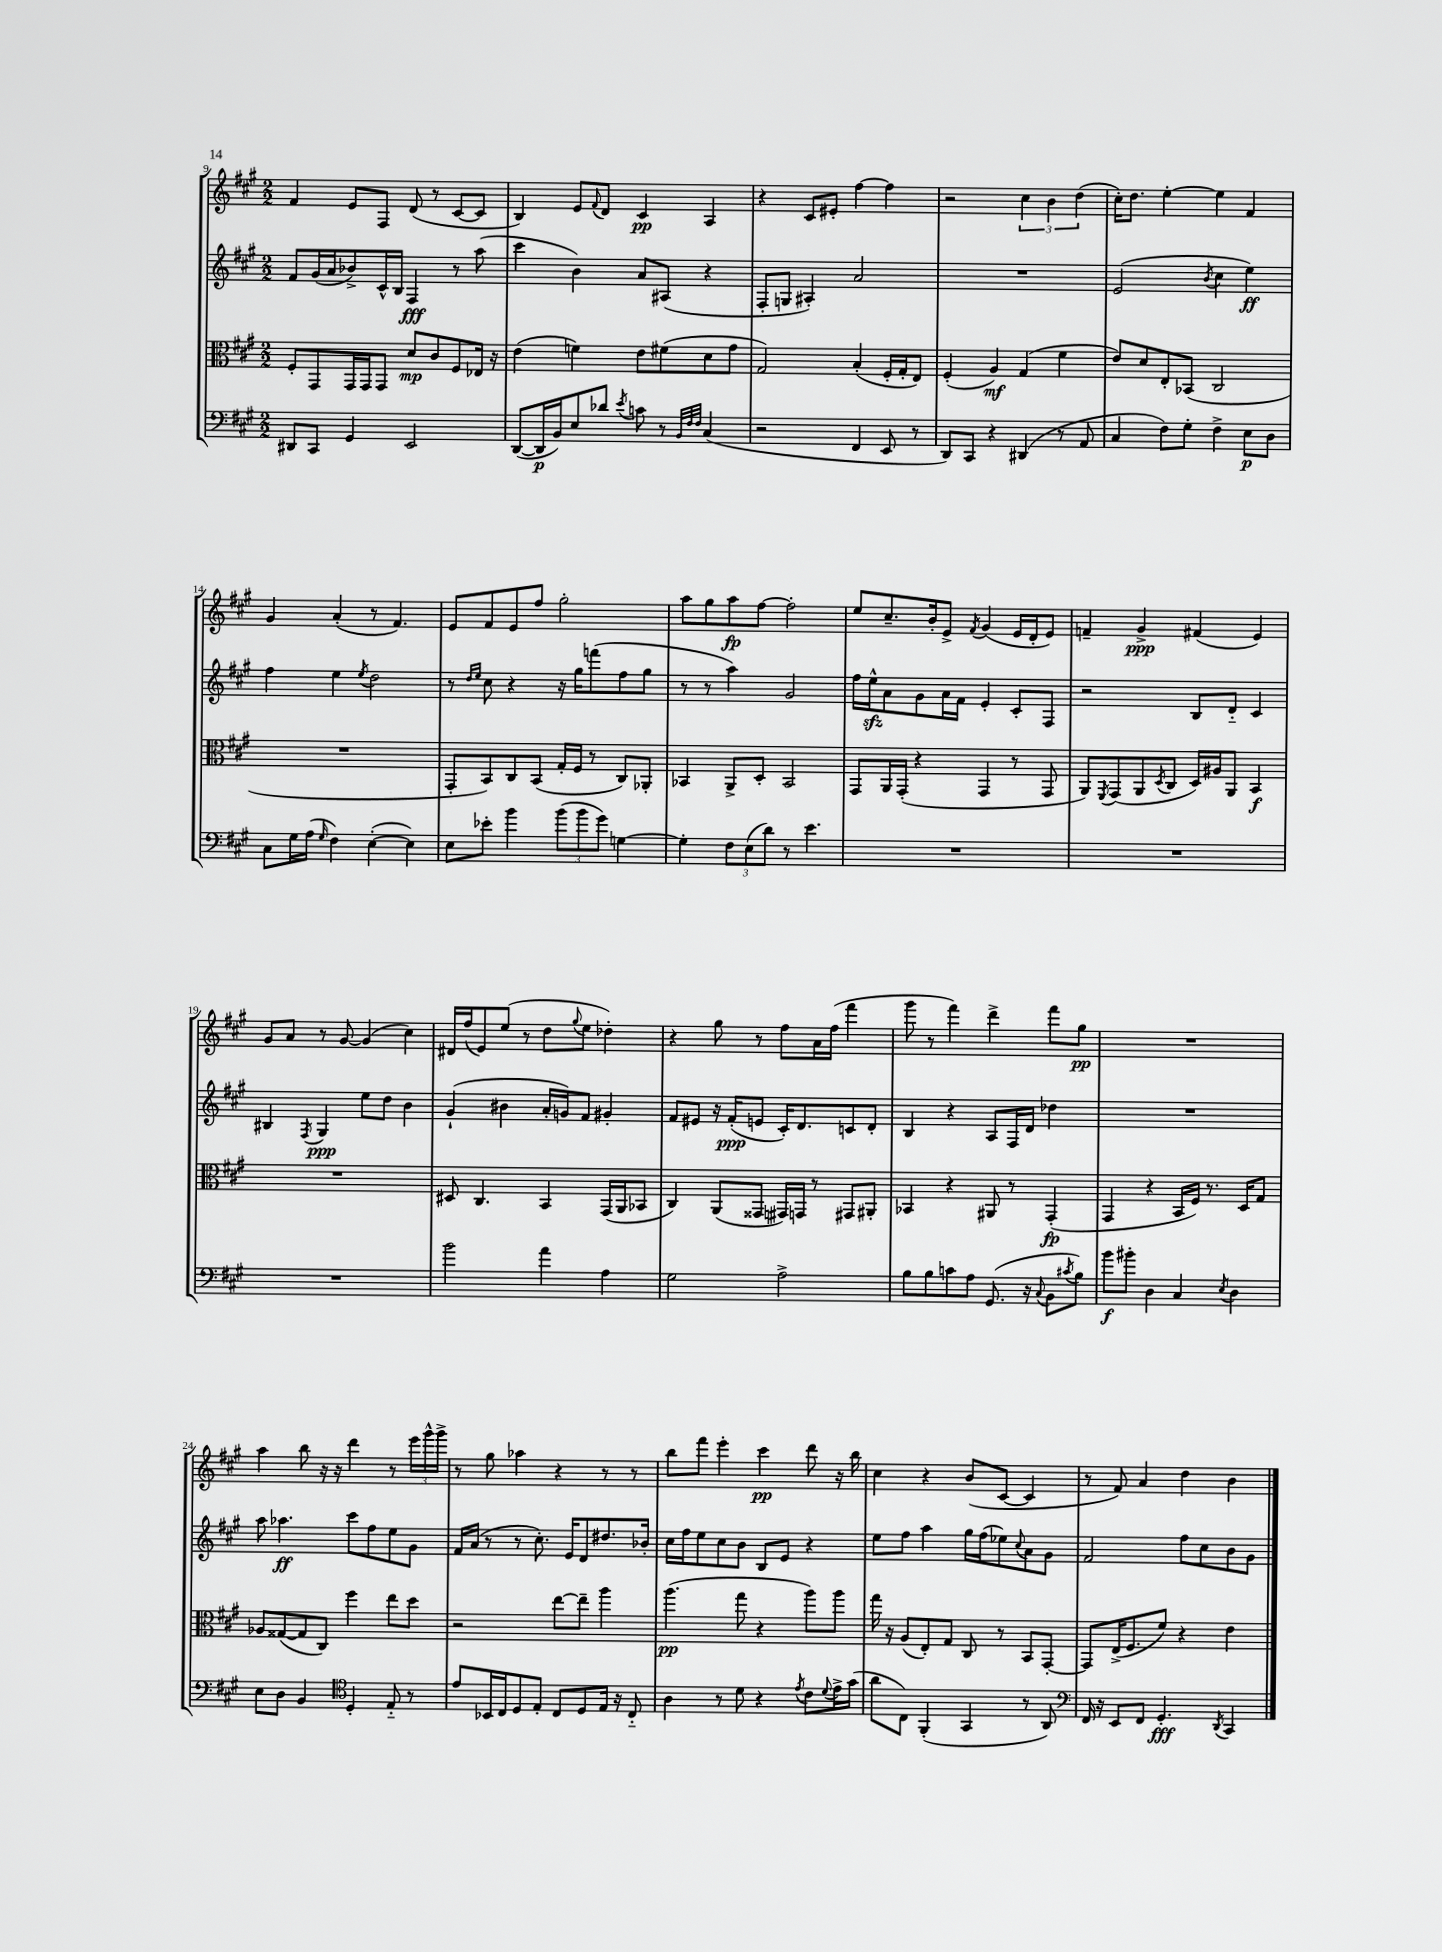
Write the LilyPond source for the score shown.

<<
\new StaffGroup <<
\new Staff = "s0" {
    \clef treble \key a \major \numericTimeSignature \time 2/2
    fis'4 e'8 fis8 d'8( r8 cis'8~ cis'8 |
    b4) e'8 \appoggiatura { fis'8 } d'8 cis'4\pp a4 |
    r4 cis'8 eis'8-. fis''4~ fis''4 |
    r2 \tuplet 3/2 { cis''4 b'4 d''4( } |
    cis''16-.) d''8. e''4~-. e''4 fis'4 |
    gis'4 a'4-.( r8 fis'4.) |
    e'8 fis'8 e'8 fis''8 gis''2-. |
    a''8 gis''8 a''8\fp fis''8~ fis''2-. |
    e''8 cis''8.-- b'16-. e'8-> \acciaccatura { fis'8 } gis'4( e'16 d'16-. e'8) |
    f'4-- gis'4->\ppp fis'4( e'4) |
    gis'8 a'8 r8 gis'8~ gis'4( cis''4) |
    dis'16 fis''16( e'8) e''8( r8 d''8 \appoggiatura { gis''8 } e''8 des''4-.) |
    r4 gis''8 r8 fis''8 a'16 fis''16( fis'''4 |
    gis'''8 r8 fis'''4) d'''4-> fis'''8 gis''8\pp |
    R1 |
    a''4 b''8 r16 r16 d'''4 r8 \tuplet 3/2 { e'''16 gis'''16-^ gis'''16-> } |
    r8 gis''8 aes''4 r4 r8 r8 |
    b''8 fis'''8 e'''4-. cis'''4\pp d'''8 r16 b''16 |
    cis''4 r4 b'8( cis'8~ cis'4 |
    r8 fis'8) a'4 d''4 b'4 \bar "|." |
}
\new Staff = "s1" {
    \clef treble \key a \major \numericTimeSignature \time 2/2
    fis'8 gis'16( a'16 bes'8->) cis'16-^ b16 fis4\fff r8 a''8( |
    cis'''4 b'4) a'8 ais8( r4 |
    fis8-. g8 ais4-.) a'2 |
    R1 |
    e'2( \acciaccatura { b'8 } cis''4 e''4\ff) |
    fis''4 e''4 \acciaccatura { e''8 } d''2 |
    r8 \grace { d''16 e''16 } cis''8 r4 r16 gis''16 f'''8( fis''8 gis''8 |
    r8 r8 a''4) gis'2 |
    fis''16 e''16-^\sfz a'8 gis'8 a'16 fis'16 e'4-. cis'8-. fis8 |
    r2 b8 d'8-_ cis'4 |
    bis4 \acciaccatura { fis8 } gis4\ppp e''8 d''8 b'4 |
    gis'4-!( bis'4 a'16-. g'16) fis'8 gis'4-. |
    fis'8 eis'8 r16 fis'16-.\ppp( e'8 cis'16-.) d'8. c'8 d'8-. |
    b4 r4 a8 fis16 d'16 des''4 |
    R1 |
    a''8 aes''4.\ff cis'''8 fis''8 e''8 gis'8 |
    fis'16 a'16( r8 r8 cis''8.-.) e'16 d'8 dis''8. bes'16-. |
    cis''16 fis''16 e''8 cis''8 b'8 b8 e'8 r4 |
    e''8 fis''8 a''4 gis''16 fis''16( ees''8) \appoggiatura { cis''8 } a'8 gis'8 |
    fis'2 fis''8 cis''8 b'8 gis'8 \bar "|." |
}
\new Staff = "s2" {
    \clef alto \key a \major \numericTimeSignature \time 2/2
    fis8-. gis,8 gis,16 gis,16 gis,8 d'8\mp cis'8 fis8 ees16 r16 |
    e'4( f'4) e'8 fis'8( d'8 gis'8 |
    gis2) b4-.( fis16-. gis16-. e8) |
    fis4-.( a4\mf) gis4( fis'4 |
    e'8) d'8 e8-. bes,8( cis2 |
    R1 |
    gis,8-. b,8) cis8 b,8( gis16-. fis16 r8 cis8) aes,8-. |
    bes,4 a,8-> d8-. bes,2 |
    gis,8 a,16 gis,16-.( r4 gis,4 r8 gis,8 |
    a,8) \acciaccatura { fis,8 } gis,8( a,8 \acciaccatura { d8 } cis8 d16) ais16 a,8 b,4\f |
    R1 |
    dis8 cis4. b,4 gis,16( a,16 bes,8 |
    cis4) a,8( gisis,8 gis,16) g,16 r8 gis,8 ais,8-. |
    bes,4 r4 ais,8 r8 gis,4-.\fp( |
    gis,4 r4 b,16 fis16) r8. d16 gis8 |
    aes8 gisis8~( gisis8 cis8) fis''4 e''8 d''8 |
    r2 e''8~ e''8-- a''4 |
    a''4.\pp( gis''8 r4 a''8) a''8 |
    gis''16 r16 a8( e8-.) gis8 cis8 r8 b,8 gis,8~-. |
    gis,8 e16->( fis8. fis'8) r4 e'4 \bar "|." |
}
\new Staff = "s3" {
    \clef bass \key a \major \numericTimeSignature \time 2/2
    dis,8 cis,8 gis,4 e,2 |
    d,8~( d,16\p b,16) e8 des'8 \acciaccatura { e'8 } c'8 r8 \grace { b,32 fis32 fis32 } cis4( |
    r2 fis,4 e,8 r8 |
    d,8) cis,8 r4 dis,4( r8 a,8 |
    cis4 fis8) gis8-. fis4-> e8\p d8 |
    cis8 gis16 a16( \grace { gis16 } fis4) e4~-.( e4) |
    e8 ees'8-. b'4 \tuplet 3/2 { b'8( b'8 gis'8) } g4~ |
    g4-. \tuplet 3/2 { fis8 e8( d'8) } r8 e'4. |
    R1 |
    R1 |
    R1 |
    b'2 a'4 a4 |
    gis2 a2-> |
    b8 b8 c'8 a8 gis,8.( r16 \appoggiatura { cis8 } b,8 \acciaccatura { cis'8 } b8) |
    b'8\f bis'8-. d4 cis4 \acciaccatura { e8 } d4 |
    e8 d8 b,4 \clef tenor d4-. e8-_ r8 |
    e'8 bes,16 cis16 d8 e8-. cis8 d8 e16 r16 cis8-_ |
    a4 r8 d'8 r4 \acciaccatura { e'8 } cis'8 \appoggiatura { d'8 } e'16-> gis'16( |
    a'8 cis8) fis,4-.( gis,4 r8 a,8) |
    \clef bass fis,16 r16 e,8 fis,8 gis,4.-.\fff \acciaccatura { d,8 } cis,4 \bar "|." |
}
>>
>>
\layout { \context { \Score currentBarNumber = #9 } }
